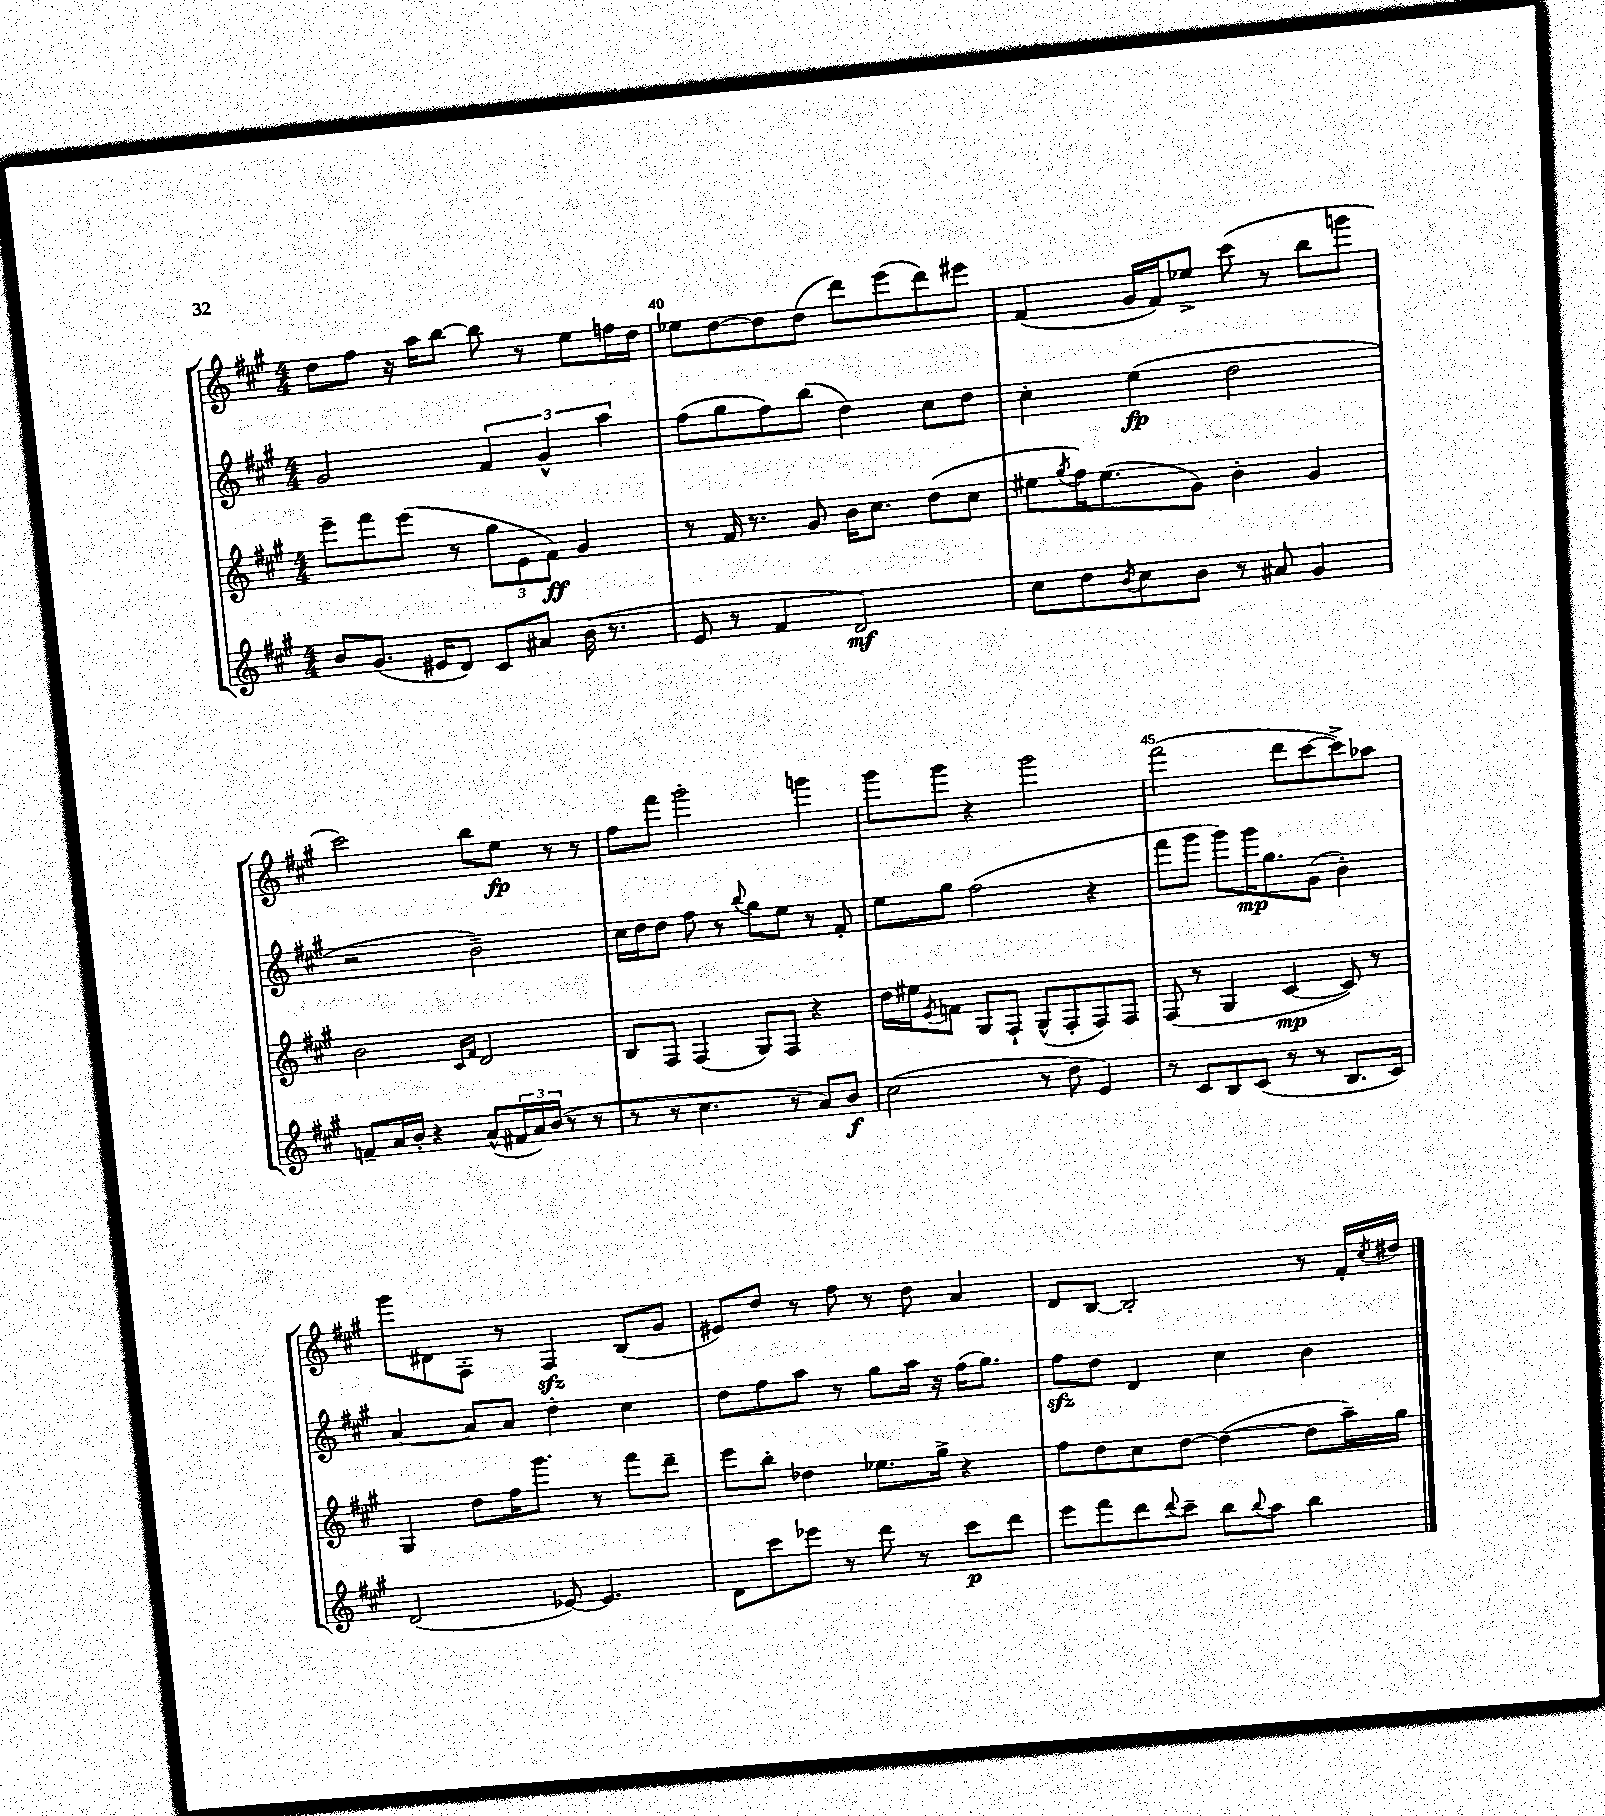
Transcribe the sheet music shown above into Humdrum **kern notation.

**kern	**kern	**kern	**kern
*staff4	*staff3	*staff2	*staff1
*clefG2	*clefG2	*clefG2	*clefG2
*k[f#c#g#]	*k[f#c#g#]	*k[f#c#g#]	*k[f#c#g#]
*M4/4	*M4/4	*M4/4	*M4/4
8b	8eee~	2g#	8dd
(8.g#	8fff#	.	8ff#
.	(8eee	.	16r
16e#	.	.	16aa
8d)	8r	.	[8bb
8c#	12gg#	6f#	8bb]
.	12e	.	.
8a#	.	.	8r
.	12f#)	6g#^^	.
(16b	4g#	.	8ee
8.r	.	.	.
.	.	6aa	.
.	.	.	16ff
.	.	.	16dd
=	=	=	=
8e	8r	(8ff#	8ee-
8r	16f#	8gg#	[8dd
.	8.r	.	.
4f#	.	8ff#)	8dd]
.	8g#	(8bb	(8dd
2d)	16b	4dd)	8ddd)
.	8.cc#	.	.
.	.	.	(8eee
.	(8dd	8cc#	8ddd)
.	8cc#	8dd	8eee#
=	=	=	=
8cc#	8ee#	4cc#'	(4f#
.	8qgg#	.	.
8dd	16ff#)	.	.
.	(8.ee#	.	.
8qb	.	.	.
8cc#	.	(4ee	16g#
.	.	.	16f#)
8b	8g#)	.	8ee-^
8r	4b'	2dd	(8ccc#
8a#	.	.	8r
4g#	4g#	.	8bb
.	.	.	8ggg
=	=	=	=
8f~	2b	2r	2ccc#)
16a	.	.	.
16b'	.	.	.
4r	.	.	.
.	16qqc#	.	.
.	16qqf#	.	.
(8a^^	2d	2b~)	8bb
24f#	.	.	8ee
24a)	.	.	.
(24b	.	.	.
8r	.	.	8r
8r	.	.	8r
=	=	=	=
8r	8B	16cc#	8ff#
.	.	16dd	.
8r	8F#	8dd	8fff#
4.cc#	(4F#	8ff#	2ggg#'
.	.	8r	.
.	.	8qqbb	.
.	8G#)	8gg#	.
8r	8F#	8ee	.
8a)	4r	8r	4ggg
8b	.	8f#'	.
=	=	=	=
(2cc#	16dd	8ee	8ggg#
.	16ee#	.	.
.	8qe	.	.
.	8f	8gg#	8ggg#
.	8G#	(2ff#	4r
.	8F#`	.	.
8r	(8G#^^	.	2ggg#
8dd	8F#'	.	.
4e)	8F#)	4r	.
.	8F#	.	.
=	=	=	=
8r	(8F#	8fff#	(2fff#
8c#	8r	8ggg#	.
8B	4G#	8ggg#)	.
(8c#	.	16ggg#	.
.	.	8.gg#	.
8r	[4c#	.	8ddd
8r	.	(8g#	[8ccc#
8.B	8c#])	4b')	8ccc#^])
.	8r	.	8aa-
16c#)	.	.	.
=	=	=	=
(2d	4G#	[4a	8ggg#
.	.	.	8d#
.	8dd	8a]	8F#'
.	16ff#	8a	8r
.	8.ggg#	.	.
[8e-)	.	4dd'	4F#
4.e-]	8r	.	.
.	8fff#	4cc#	(8B
.	8ddd~	.	8g#
=	=	=	=
8d	8eee	8dd	8e#)
8ccc#	8bb'	8ff#	8dd
8eee-	4dd-	8aa	8r
8r	.	8r	8ff#
8ddd	8.ee-	8gg#	8r
8r	.	16aa	8dd
.	16gg#^	16r	.
8ccc#	4r	(16ff#	4a
.	.	8.gg#)	.
8ddd	.	.	.
=	=	=	=
8eee	8ff#	8ff#	8d
8fff#	8dd	8dd	[8B
8ddd	8cc#	4d	2B']
8qqddd	.	.	.
8ccc#~	[8dd	.	.
8bb	(4dd_	4cc#	.
8qqbb	.	.	.
8aa	.	.	.
4bb	8dd]	4b	8r
.	16aa~)	.	16f#'
.	.	.	8qcc#
.	16gg#	.	16dd#
==	==	==	==
*-	*-	*-	*-
